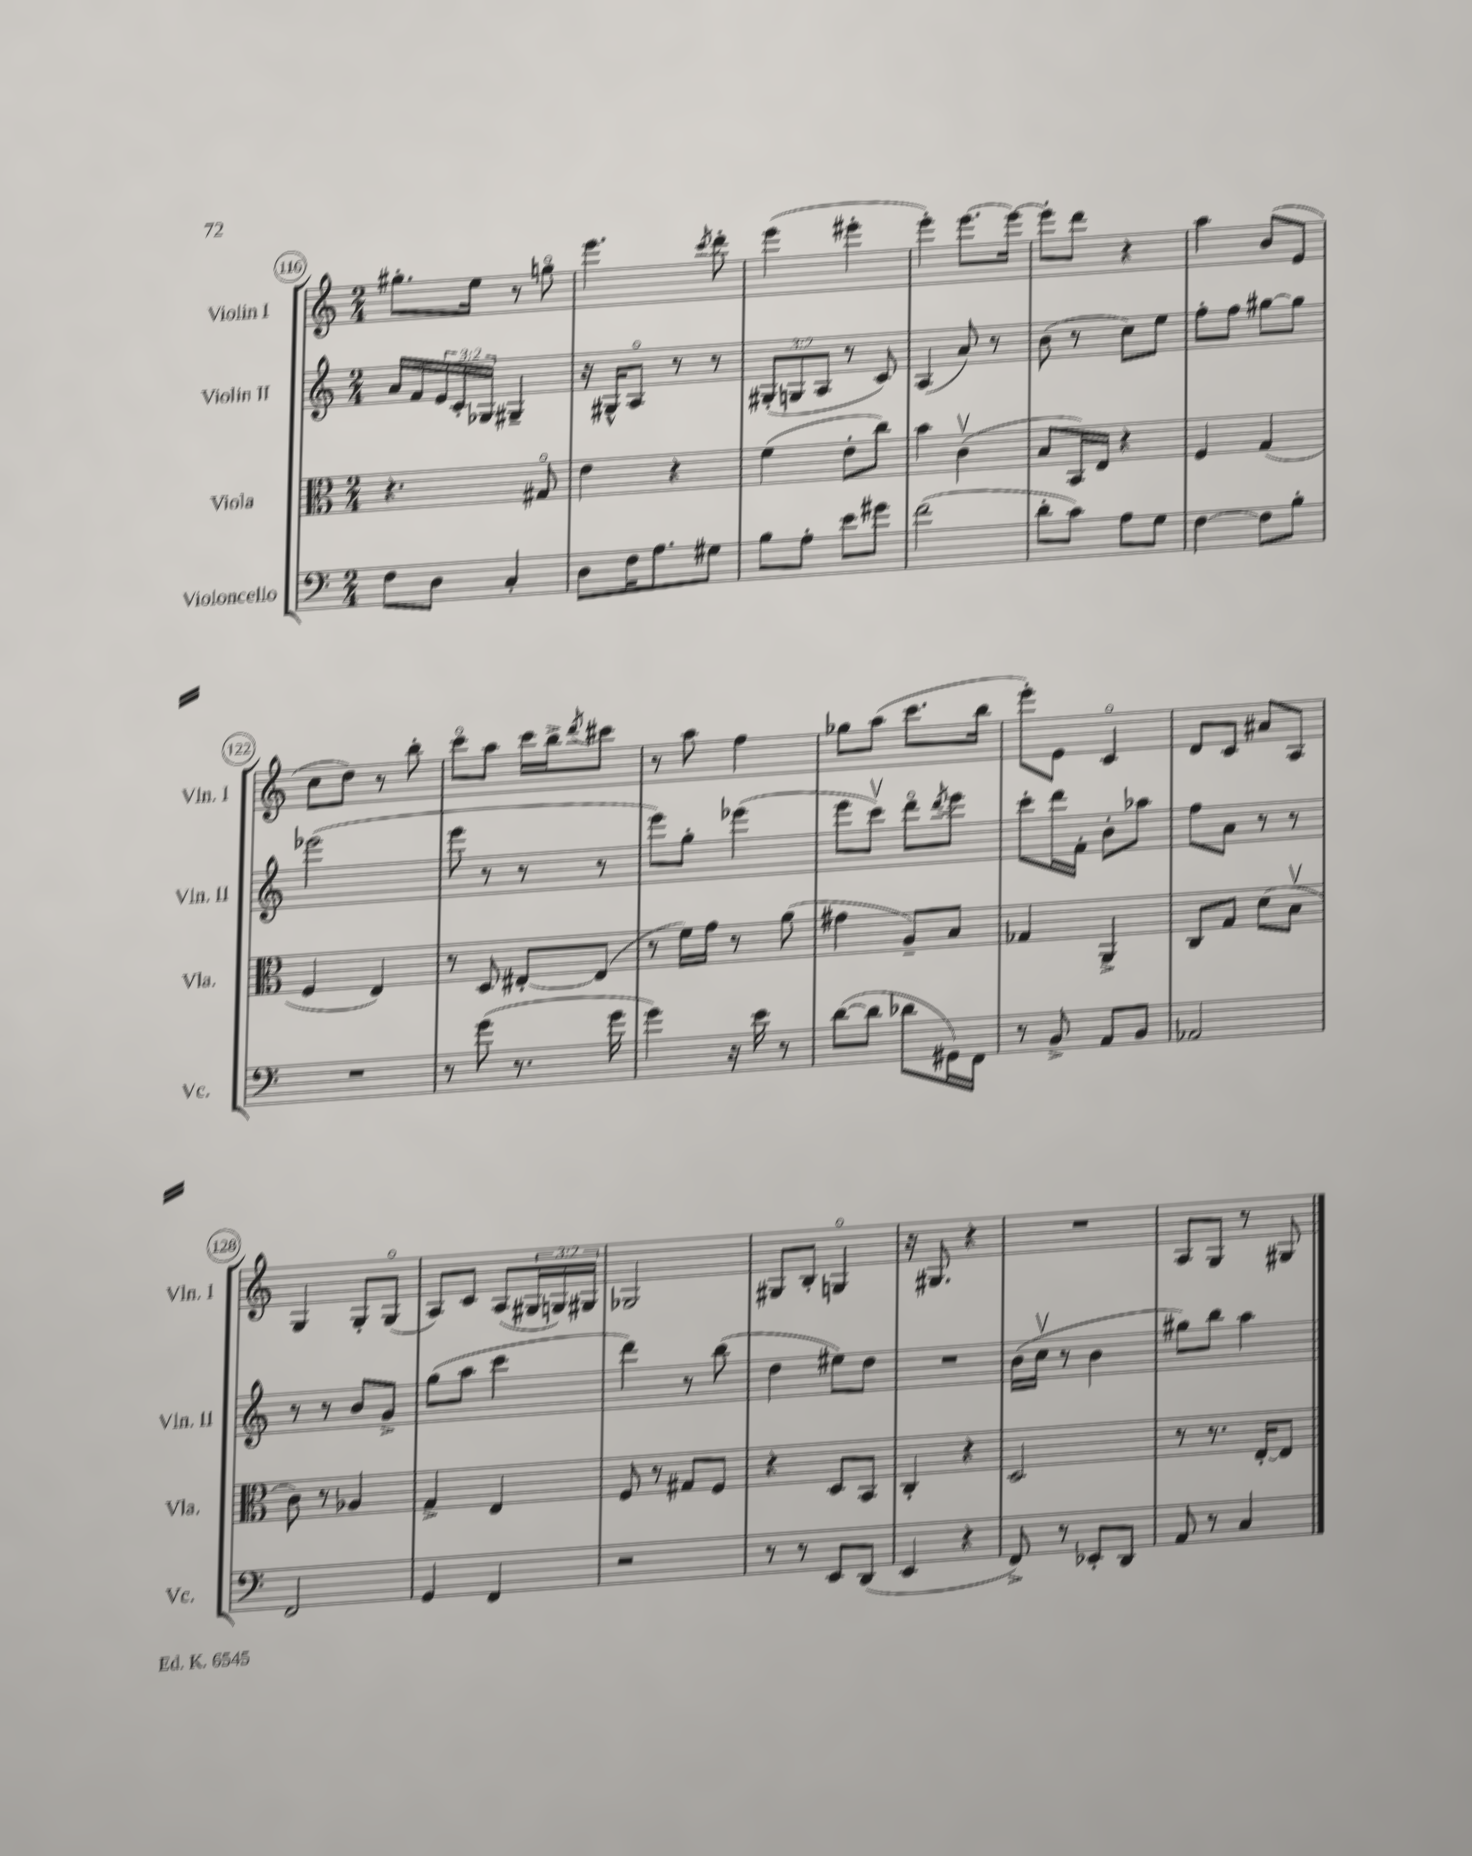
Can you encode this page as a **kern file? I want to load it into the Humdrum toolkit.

**kern	**kern	**kern	**kern
*part4	*part3	*part2	*part1
*staff4	*staff3	*staff2	*staff1
*I"Violoncello	*I"Viola	*I"Violin II	*I"Violin I
*I'Vc.	*I'Vla.	*I'Vln. II	*I'Vln. I
*clefF4	*clefC3	*clefG2	*clefG2
*k[]	*k[]	*k[]	*k[]
*M2/4	*M2/4	*M2/4	*M2/4
=116	=116	=116	=116
8F\L	4.r	16a/LL	8.gg#X'\L
.	.	16f/	.
8D\J	.	24e/	.
.	.	24c'/	.
.	.	.	16ee\Jk
.	.	24G-X/JJ	.
4C'/	.	4G#X~/	8r
.	8G#X/	.	8ggn\
=117	=117	=117	=117
8D\L	4e\	16r	4.eee\
.	.	16G#X^^/KL	.
16F\K	.	8A/J	.
8.A\	.	.	.
.	4r	8r	.
.	.	.	8qccc/
8G#X\J	.	8r	8ddd'\
=118	=118	=118	=118
8B\L	(4f\	(12G#X'/L	(4eee\
.	.	12Gn/	.
8A'\J	.	.	.
.	.	12A/J	.
8e\L	8e'\L	8r	4eee#X'\
8g#X\J	8cc\J)	8c/)	.
=119	=119	=119	=119
(2f\	4b\	(4A/	4eee'\)
.	(4cv\	8a/)	[8.eee\L
.	.	8r	.
.	.	.	16eee\Jk_
=120	=120	=120	=120
8d'\L	8B/L	(8b\	8eee'\L]
8c\J)	16BB/L)	8r	8ddd\J
.	16E/JJ	.	.
8A\L	4r	8cc\L)	4r
8G\J	.	8ee\J	.
=121	=121	=121	=121
[4F\	4F/	8ff'\L	4aa\
.	.	8ff\J	.
8F\L]	(4G/	[8gg#X\L	(8b/L
8B'\J	.	8gg#\J]	8e/J
!!LO:LB:g=z
=122	=122	=122	=122
2r	4F/	(2eee-X\	8cc\L
.	.	.	8dd\J)
.	4E/)	.	8r
.	.	.	8bb'\
=123	=123	=123	=123
8r	8r	8eee\	8ccc\L
(8g\	8D/	8r	8aa\J
8.r	[8E#X'/L	8r	16ccc\LL
.	.	.	16bb^\J
.	.	.	8qddd/
.	(8E#/J]	8r	8ccc#X\J
16g\	.	.	.
=124	=124	=124	=124
4g\)	8r	8eee\L)	8r
.	16f\LL)	8gg'\J	8aa\
.	16g\JJ	.	.
16r	8r	(4eee-X\	4ff\
16e\	.	.	.
8r	(8a\	.	.
=125	=125	=125	=125
([8d\L	4g#X\	8eee\L	8gg-X\L
8d\J]	.	8cccv\J)	(8aa\J
8d-X\L	8A~/L)	8ddd\L	8.ccc\L
.	.	8qddd/	.
16GG#X\L)	8B/J	8eee\J	.
16FF\JJ	.	.	16bb\Jk
=126	=126	=126	=126
8r	4G-X/	8ccc'\L	8eee'\L)
8BB^/	.	16ddd\L	8e\J
.	.	16f'\JJ	.
8AA/L	4AA^/	8b'\L	4c/
8BB/J	.	8aa-X\J	.
=127	=127	=127	=127
2AA-X/	8C/L	8ff\L	8d/L
.	8G/J	8a\J	8c/J
.	(8d\L	8r	8a#X/L
.	8Bv\J	8r	8A/J
!!LO:LB:g=z
=128	=128	=128	=128
2FF/	8c\)	8r	4G/
.	8r	8r	.
.	4A-X/	8b/L	8G'/L
.	.	8g^/J	(8G/J
=129	=129	=129	=129
4GG/	4G^/	(8gg\L	8A/L)
.	.	8aa\J	8c/J
4FF/	4E/	4ccc\	(8A/L
.	.	.	24G#X/L
.	.	.	24Gn/)
.	.	.	24G#X/JJ
=130	=130	=130	=130
2r	8F/	4ddd\)	2G-X/
.	8r	.	.
.	8G#X/L	8r	.
.	8F/J	(8bb\	.
=131	=131	=131	=131
8r	4r	4dd\	8G#X/L
8r	.	.	8B'/J
8EE/L	8D/L	8ee#X\L)	4Gn/
(8DD/J	8BB/J	8dd\J	.
=132	=132	=132	=132
4EE/	4C'/	2r	16r
.	.	.	8.G#X/
4r	4r	.	4r
=133	=133	=133	=133
8FF^/)	2D/	(16b\LL	2r
.	.	16ccv\JJ	.
8r	.	8r	.
8EE-X'/L	.	4b\	.
8DD/J	.	.	.
=134	=134	=134	=134
8AA/	8r	8gg#X\L)	8A/L
8r	8.r	8bb\J	8G/J
4C/	.	4aa\	8r
.	[16E'/KL	.	.
.	8E/J]	.	8G#X/
==	==	==	==
*-	*-	*-	*-
